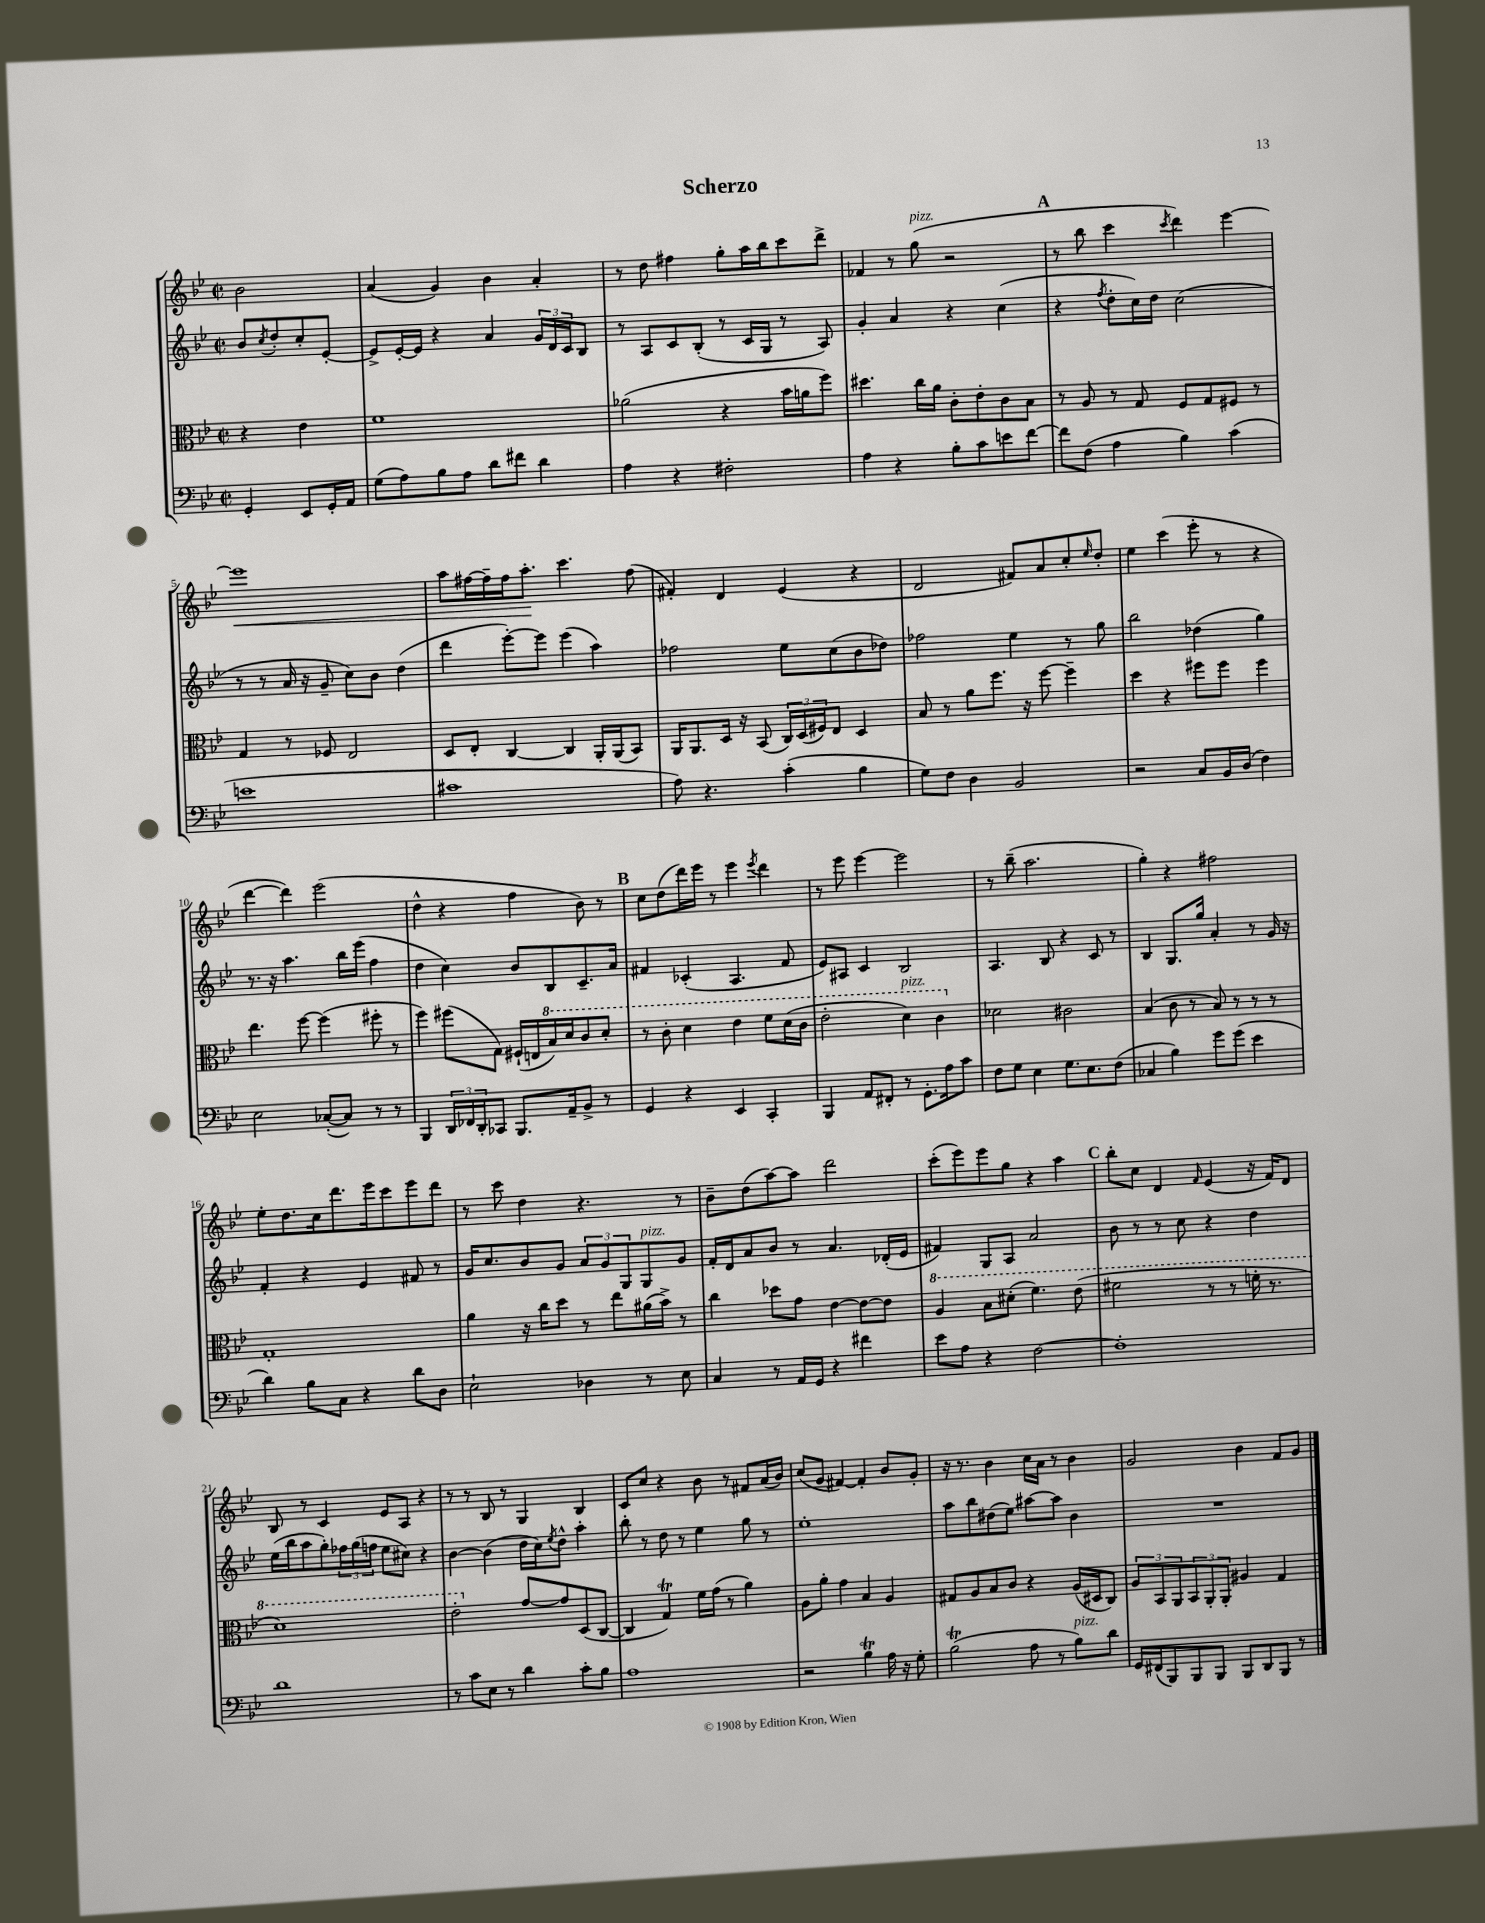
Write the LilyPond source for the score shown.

\header { title = "Scherzo" }
<<
\new StaffGroup <<
\new Staff = "s0" {
    \clef treble \key bes \major \defaultTimeSignature \time 2/2 \partial 2
    bes'2 |
    a'4( g'4) bes'4 a'4-. |
    r8 d''8 fis''4 g''8-. a''16 bes''16 c'''8 d'''8-> |
    fes'4 r8 g''8^\markup { \italic "pizz." }( r2 |
    \mark \markup { \bold "A" } r8 bes''8 c'''4 \acciaccatura { c'''8 } d'''4) ees'''4~ |
    ees'''1\< |
    a''8 fis''16~ fis''16-- fis''16 a''8.-.\! c'''4. fis''8( |
    fis'4-.) d'4 ees'4( r4 |
    d'2 fis'8) a'8 c''8-. \grace { ees''16 } d''8-. |
    ees''4 c'''4( ees'''8-. r8 r4 |
    d'''4~ d'''4) ees'''2( |
    d''4-^ r4 f''4 bes'8) r8 |
    \mark \markup { \bold "B" } c''8 d''8( d'''16) ees'''16 r8 ees'''4 \acciaccatura { ees'''8 } d'''4 |
    r8 ees'''8 ees'''4~ ees'''2 |
    r8 bes''8--( a''2. |
    g''4-.) r4 fis''2 |
    ees''8-. d''8. c''16 d'''8. ees'''16 c'''8 ees'''8 d'''8 |
    r8 c'''8 d''4 r4. r8 |
    bes'8-- d''8( a''8~) a''8 d'''2 |
    c'''8-.( ees'''8) ees'''8 g''8 r4 a''4 |
    \mark \markup { \bold "C" } bes''8-. c''8 d'4 \grace { f'16 } ees'4( r16 f'16) d'8 |
    bes8 r8 c'4 ees'8 a8 r4 |
    r8 r8 bes8 r8 g4 bes4 |
    c'8 c''8 r4 bes'8 r8 fis'8 a'16( bes'16) |
    c''8( g'8 fis'4~) fis'4-. bes'8 g'8-. |
    r16 r8. bes'4 c''16 a'16 r8 bes'4 |
    g'2 bes'4 f'8 g'8 \bar "|." |
}
\new Staff = "s1" {
    \clef treble \key bes \major \defaultTimeSignature \time 2/2 \partial 2
    bes'8 \acciaccatura { c''8 } d''8-. c''8-. ees'8~-. |
    ees'8-> ees'16~-. ees'16 r4 a'4 \tuplet 3/2 { g'16 d'16 c'16 } bes8 |
    r8 a8 c'8 bes8-.( r8 c'16 g16 r8 a8) |
    g'4-. a'4 r4 c''4( |
    \mark \markup { \bold "A" } r4 \acciaccatura { f''8 } d''8-. c''16) d''16 c''2( |
    r8 r8 a'16 r16 g'8-- c''8) bes'8 d''4( |
    d'''4 ees'''8~-.) ees'''8 ees'''4( a''4) |
    fes''2 ees''8 c''8( bes'8 des''8) |
    fes''2 ees''4 r8 g''8 |
    bes''2 des''4( g''4) |
    r8. r16 a''4. bes''16 ees'''16( f''4 |
    d''4 c''4) bes'8 bes8 c'8.-- a'16 |
    \mark \markup { \bold "B" } fis'4 ces'4-.( a4. fis'8 |
    ees'8) ais8 c'4 bes2 |
    a4. bes8 r4 c'8 r8 |
    bes4 g8. g''16 a'4-. r8 g'16 r16 |
    f'4-. r4 ees'4 fis'8 r8 |
    g'16 c''8. bes'8 g'8 \tuplet 3/2 { a'8 g'8 g8 } g8^\markup { \italic "pizz." } g'8 |
    f'16-. d'16 a'8 bes'8 r8 a'4. des'16-.( ees'16 |
    fis'4) g8 a8 a'2 |
    \mark \markup { \bold "C" } bes'8 r8 r8 c''8 r4 d''4 |
    ees''16( bes''16 a''8 g''8-.) \tuplet 3/2 { fes''16 g''16( f''16 } ees''8 cis''8) r4 |
    bes'4~ bes'4( d''16 c''16) \acciaccatura { ees''8 } d''8-^ a''4-. |
    bes''8-. r8 d''8 r8 ees''4 g''8 r8 |
    ees''1-. |
    a''8 bes''8 dis''8( ees''8) ais''8~ ais''8 bes'4 |
    R1 \bar "|." |
}
\new Staff = "s2" {
    \clef alto \key bes \major \defaultTimeSignature \time 2/2 \partial 2
    r4 ees'4 |
    f'1 |
    aes'2( r4 bes'16 a'16 f''8) |
    dis''4. c''16 a'16 c'8-. ees'8-. c'8 bes8 |
    \mark \markup { \bold "A" } r8 a8 r8 g8 f8 g8 fis8 r8 |
    g4 r8 fes8 ees2 |
    d8 ees8-. c4~ c4 a,16-. a,16( bes,8) |
    a,16 a,8. d16 r16 bes,8( \tuplet 3/2 { c16) d16( fis16) } ees8 d4 |
    bes8 r8 a'8 f''8. r16 f''8~ f''4-- |
    d''4 r4 fis''8 fis''8 fis''4 |
    ees''4. f''8~ f''4( fis''8-. r8 |
    f''4) fis''8( g8) fis16-!( e16 \ottava #1 bes'16) d''16 c''8 d''8-. |
    \mark \markup { \bold "B" } r8 c''8-. d''4 ees''4 f''8 d''16( c''16 |
    ees''2-. d''4^\markup { \italic "pizz." }) c''4 \ottava #0 |
    des'2 cis'2 |
    bes4( c'8 r8 bes8) r8 r8 r8 |
    g1-. |
    a'4 r16 c''16 d''8 r8 ees''8 ais'16( bes'16->) r8 |
    c''4 des''8 g'8 ees'4~ ees'8~ ees'8 |
    \ottava #1 a'4 bes'8 dis''8-.( f''4.) ees''8( |
    \mark \markup { \bold "C" } fis''2 r8 r8 f''16-. r8. |
    d''1) |
    ees''2-. \ottava #0 g'8~ g'8 d8( c8~ |
    c4 g4\trill) f'16 g'16( r8 a'4) |
    a8 a'8-. g'4 bes4 a4 |
    gis8 a8 bes8 c'8 r4 a16( dis16 c8) |
    \tuplet 3/2 { a8 bes,8 a,8 } \tuplet 3/2 { bes,8 a,8-. a,8-. } ais4 g4 \bar "|." |
}
\new Staff = "s3" {
    \clef bass \key bes \major \defaultTimeSignature \time 2/2 \partial 2
    g,4-. ees,8 g,16-. a,16 |
    g8( a8) bes8 a8 d'8 fis'8 d'4 |
    a4 r4 fis2-. |
    a4 r4 bes8-. c'8 e'8 f'8~ |
    \mark \markup { \bold "A" } f'8 f8( a4 bes4) c'4( |
    e'1 |
    cis'1 |
    a8) r4. c'4-.( bes4 |
    g8) f8 d4 bes,2 |
    r2 c8 bes,16 d16( f4) |
    ees2 ces8~-.( ces8) r8 r8 |
    bes,,4 \tuplet 3/2 { d,16 fes,16 d,16-. } ces,8 bes,,8. a,16-- bes,8-> r8 |
    \mark \markup { \bold "B" } g,4 r4 ees,4 c,4-. |
    bes,,4 a,8 fis,8-. r8 g,8.-. a16 c'8 |
    f8 g8 ees4 g8. ees8. f8( |
    ces4 bes4) g'8 g'8( ees'4 |
    d'4) bes8 c8 r4 d'8 d8 |
    ees2-! des4 r8 ees8 |
    c4 r8 a,16 g,16 r4 fis'4 |
    ees'8 a8 r4 f2~ |
    \mark \markup { \bold "C" } f1-. |
    d'1 |
    r8 c'8 ees8 r8 d'4 c'8-. bes8 |
    a1 |
    r2 bes4\trill a16 r16 g8-. |
    bes2\trill( a8 r8 bes8^\markup { \italic "pizz." }) d'8 |
    g,16 fis,16( bes,,8) bes,,8 bes,,8 bes,,8 d,8 bes,,8 r8 \bar "|." |
}
>>
>>
